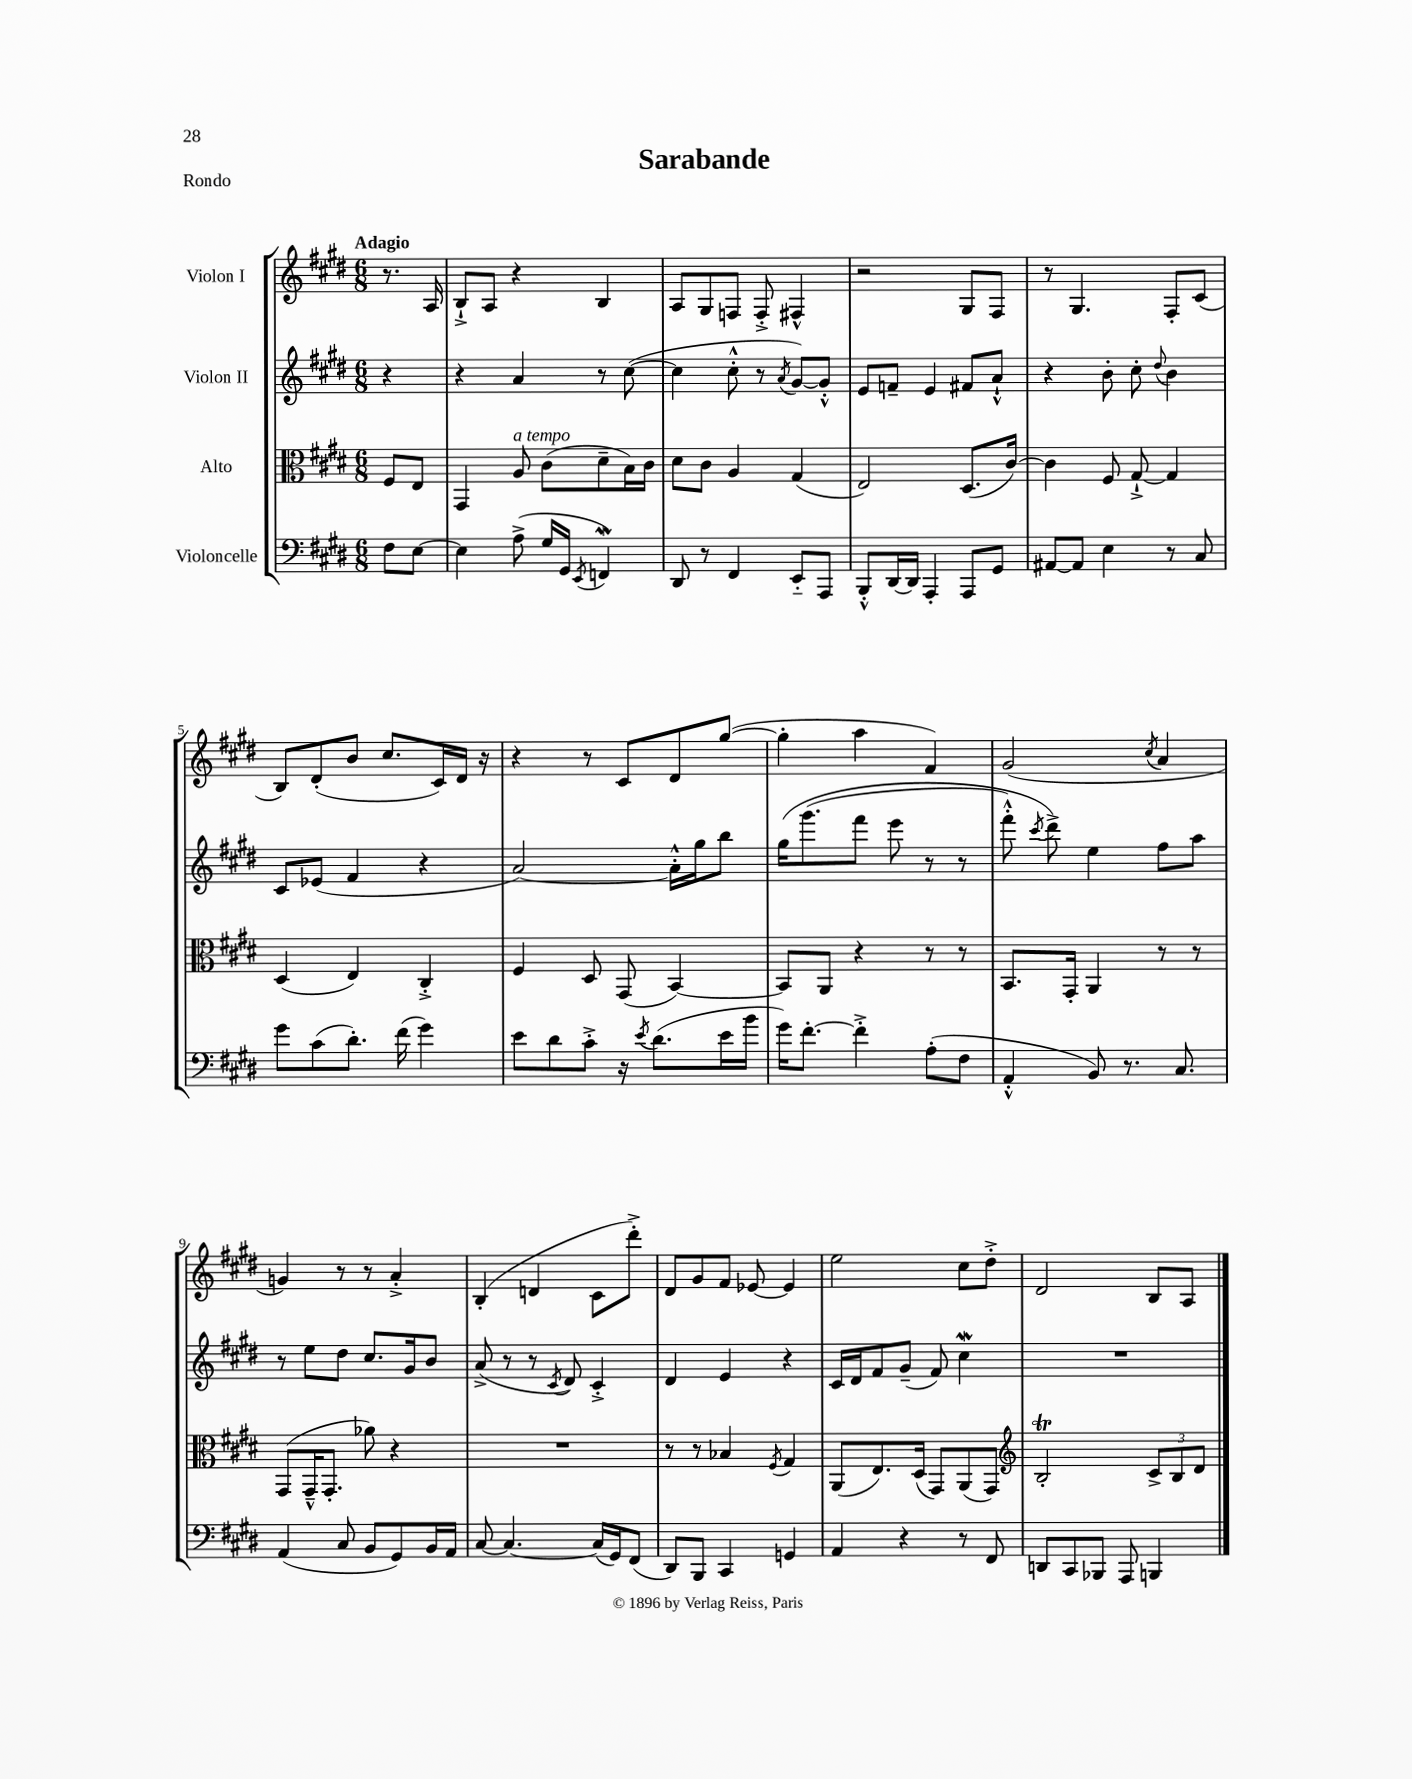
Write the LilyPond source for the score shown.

\header { title = "Sarabande" piece = "Rondo" }
<<
\new StaffGroup <<
\new Staff = "s0" \with { instrumentName = "Violon I" } {
    \clef treble \key e \major \numericTimeSignature \time 6/8 \partial 4 \tempo "Adagio"
    \autoBeamOff r8. a16 |
    b8[-!-> a8] r4 b4 |
    a8[ gis8 f8] f8-.-> fis4-^ |
    r2 gis8[ fis8] |
    r8 gis4. fis8[-. cis'8]( |
    b8[) dis'8-.( b'8] cis''8.[ cis'16) dis'16] r16 |
    r4 r8 cis'8[ dis'8 gis''8]~( |
    gis''4-. a''4 fis'4) |
    gis'2( \acciaccatura { cis''8 } a'4 |
    g'4) r8 r8 a'4-.-> |
    b4-.( d'4 cis'8[ dis'''8]-.->) |
    dis'8[ gis'8 fis'8] ees'8~ ees'4 |
    e''2 cis''8[ dis''8]-.-> |
    dis'2 b8[ a8] \bar "|." |
}
\new Staff = "s1" \with { instrumentName = "Violon II" } {
    \clef treble \key e \major \numericTimeSignature \time 6/8 \partial 4
    \autoBeamOff r4 |
    r4 a'4 r8 cis''8~( |
    cis''4 cis''8-.-^ r8 \acciaccatura { a'8 } gis'8[~) gis'8]-.-^ |
    e'8[ f'8]-- e'4 fis'8[ a'8]-!-^ |
    r4 b'8-. cis''8-. \appoggiatura { dis''8 } b'4 |
    cis'8[ ees'8]( fis'4 r4 |
    a'2~) a'16[-.-^ gis''16 b''8] |
    gis''16[\( gis'''8.( fis'''8] e'''8 r8 r8 |
    fis'''8-.-^) \acciaccatura { cis'''8 } dis'''8->\) e''4 fis''8[ a''8] |
    r8 e''8[ dis''8] cis''8.[ gis'16 b'8] |
    a'8->( r8 r8 \acciaccatura { cis'8 } dis'8) cis'4-.-> |
    dis'4 e'4 r4 |
    cis'16[ dis'16 fis'8 gis'8]--( fis'8) cis''4\mordent |
    R2. \bar "|." |
}
\new Staff = "s2" \with { instrumentName = "Alto" } {
    \clef alto \key e \major \numericTimeSignature \time 6/8 \partial 4
    \autoBeamOff fis8[ e8] |
    gis,4 a8^\markup { \italic "a tempo" } cis'8[( dis'8-- b16) cis'16] |
    dis'8[ cis'8] a4 gis4( |
    e2) dis8.[( cis'16]~) |
    cis'4 fis8 gis8~-!-> gis4 |
    dis4( e4) cis4-.-> |
    fis4 dis8 gis,8( b,4~) |
    b,8[ a,8] r4 r8 r8 |
    b,8.[ gis,16]-. a,4 r8 r8 |
    gis,8[( gis,16---^ gis,8.]-. aes'8) r4 |
    R2. |
    r8 r8 bes4 \acciaccatura { fis8 } gis4 |
    a,8[( e8.) dis16]( gis,8[) a,8( gis,8]) |
    \clef treble b2-.\trill \tuplet 3/2 { cis'8[-> b8 dis'8] } \bar "|." |
}
\new Staff = "s3" \with { instrumentName = "Violoncelle" } {
    \clef bass \key e \major \numericTimeSignature \time 6/8 \partial 4
    \autoBeamOff fis8[ e8]~ |
    e4 a8->( gis16[ gis,16] \acciaccatura { e,8 } f,4\mordent) |
    dis,8 r8 fis,4 e,8[-_ a,,8] |
    b,,8[-.-^ dis,16~ dis,16] a,,4-. a,,8[ gis,8] |
    ais,8[~ ais,8] e4 r8 cis8 |
    gis'8[ cis'8( dis'8.]-.) fis'16( gis'4) |
    e'8[ dis'8 cis'8]-.-> r16 \acciaccatura { e'8 } dis'8.[( e'16 b'16] |
    gis'16[) fis'8.]~-. fis'4-.-> a8[-.( fis8] |
    a,4-.-^ b,8) r8. cis8. |
    a,4( cis8 b,8[ gis,8) b,16 a,16] |
    cis8~ cis4.~ cis16[( gis,16) fis,8]( |
    dis,8[) b,,8] cis,4 g,4 |
    a,4 r4 r8 fis,8 |
    d,8[ cis,8 bes,,8] a,,8 b,,4 \bar "|." |
}
>>
>>
